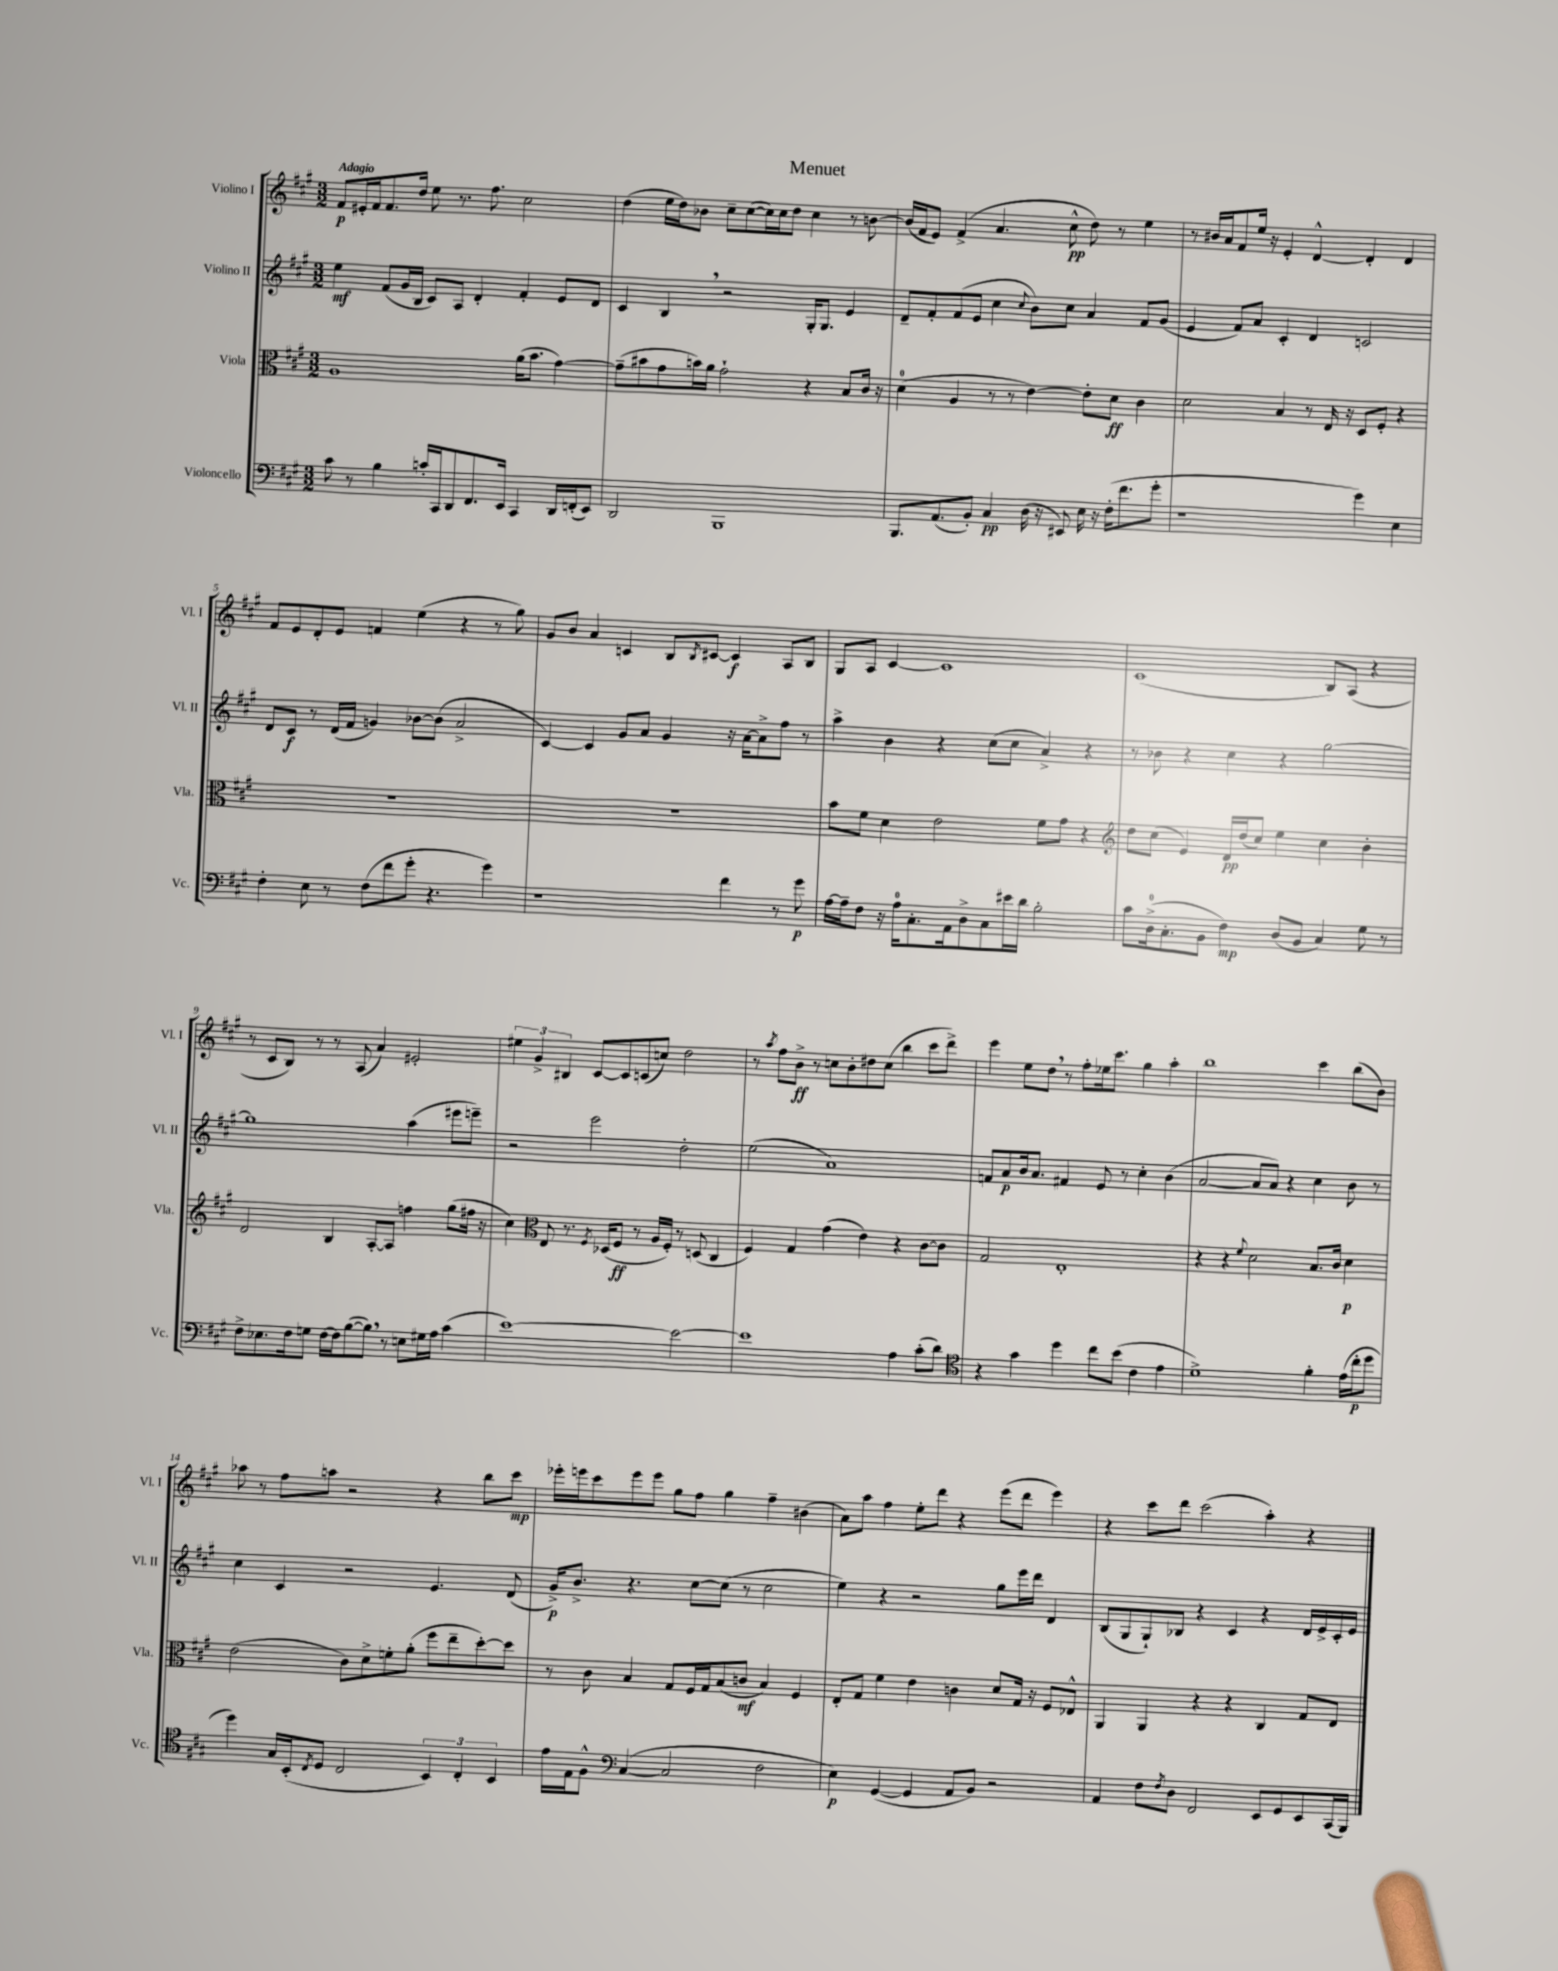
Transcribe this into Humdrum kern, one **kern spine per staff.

**kern	**kern	**kern	**kern
*staff4	*staff3	*staff2	*staff1
*clefF4	*clefC3	*clefG2	*clefG2
*k[f#c#g#]	*k[f#c#g#]	*k[f#c#g#]	*k[f#c#g#]
*M3/2	*M3/2	*M3/2	*M3/2
8c#	1A	4ee	8f#
8r	.	.	16e#'
.	.	.	16f#
4B	.	(8f#	8.f#
.	.	16g#	.
.	.	16B	16dd
16c'	.	8c#)	8ee
16CC#	.	.	.
8DD	.	8A	8.r
8.FF#	.	4d'	.
.	.	.	8.ff#
16EE	.	.	.
4CC#	(16a	4f#'	2cc#
.	8.b	.	.
16DD	[4g#)	8e	.
(16FF'	.	.	.
8EE)	.	8d	.
=	=	=	=
2DD	(8g#~]	4c#	(4dd
.	8b#	.	.
.	8g#	4B	16ee
.	.	.	16dd)
.	16b)	.	8b-
.	16a	.	.
1BBB	2g#`	2r	8cc#~
.	.	.	([8cc#
.	.	.	16cc#])
.	.	.	16cc#
.	.	.	8dd
.	4r	16G#'	4cc#
.	.	8.G#	.
.	8B	4e	8r
.	16c#	.	[8b
.	16r	.	.
=	=	=	=
8.BBB	(4d	8d~	(16b]
.	.	.	16f#
.	.	8f#'	8e)
(8.AA	.	.	.
.	4A	(8f#	(4f#^
8BB')	.	8e	.
4C#	8r	4cc#	4.a
.	8r	.	.
.	.	8qqcc#	.
(16D	[4e)	8b)	.
16r	.	.	.
8EE#)	.	8cc#	8cc#^^
16E	8e']	4a	8dd)
16r	.	.	.
(16F#'	8d	.	8r
8.f#	.	.	.
.	4c#	8f#	4ee
8g#'	.	(8g#	.
=	=	=	=
1r	2d	4e	8r
.	.	.	16b#
.	.	.	16a
.	.	8f#)	8f#
.	.	8a	16ee
.	.	.	16r
.	4B	4c#'	4e'
.	8r	4d	[4d^^
.	16E	.	.
.	16r	.	.
4g#)	8D	2c	4d']
.	8F#'	.	.
4E	4r	.	4d
=	=	=	=
4F#'	1.r	8d	8f#
.	.	8c#	8e
8E	.	8r	8d'
8r	.	(16d	8e
.	.	16f#	.
(8F#	.	4g)	4f
8f#	.	.	.
8g#'	.	[8b-	(4ee
4.r	.	(8b-]	.
.	.	2a^	4r
4g#)	.	.	8r
.	.	.	8gg#)
=	=	=	=
1r	1.r	[4c#)	8g#
.	.	.	8b
.	.	4c#]	4a
.	.	8g#	4c
.	.	8a	.
.	.	4g#	8B
.	.	.	8qB
.	.	.	[8c#
4f#	.	16r	4c#]
.	.	[16a	.
.	.	8a^]	.
8r	.	8ff#	8A
8g#	.	8r	8B
=	=	=	=
[16A	8b	4aa^	8G#
16A~]	.	.	.
8F#	8f#	.	8A
16r	4d	4b	[4c#
16A	.	.	.
8.C#'	.	.	.
.	2e	4r	1c#]
16AA	.	.	.
8D^	.	.	.
8C#	.	(8cc#	.
16e#	.	8cc#	.
16d	.	.	.
2B'	8f#	4a^)	.
.	8g#	.	.
.	4r	4r	.
=	=	=	=
*	*clefG2	*	*
8c#	8dd	8r	(1c#
(16D^	(8cc#	8b-	.
8.C#'	.	.	.
.	4e)	4r	.
8BB	.	.	.
4F#)	16d	4cc#	.
.	(16dd	.	.
.	8cc#)	.	.
(8D	4ee	4r	.
8BB	.	.	.
4C#)	4cc#	[2gg#	8B)
.	.	.	(8A
8G#	4b'	.	4r
8r	.	.	.
=	=	=	=
8F#^	2d	1gg#]	8r
8.E-	.	.	8c#
.	.	.	8B)
16F#	.	.	.
8G	.	.	8r
[16F#	4B	.	8r
16F#]	.	.	.
([8B	.	.	(8A
8B])	[8A'	.	4a)
8r	8A]	.	.
8E	4ff	(4aa	2e#'
16G#	.	.	.
16A	.	.	.
(4c#	(8gg#	8eee#	.
.	16ff#	8eee~)	.
.	16r	.	.
=	=	=	=
[1e)	4cc#)	2r	6ee#
.	.	.	6g#^
*	*clefC3	*	*
.	8E	.	.
.	.	.	6B#
.	8.r	.	.
.	.	2eee	[8c#
.	8qF#	.	.
.	(16D-	.	.
.	8F#	.	8c#]
.	8r	.	(8c
.	16A	.	8cc)
.	16F#')	.	.
2e_	8r	2dd'	2dd
.	(8D	.	.
.	4C#	.	.
=	=	=	=
1e]	4F#)	(2ee	8r
.	.	.	8qaa
.	.	.	8ff#
.	4G#	.	8b^
.	.	.	8r
.	(4g#	1a)	8cc
.	.	.	8b'
.	4e)	.	8dd#
.	.	.	(8cc
4A	4r	.	4bb
(8c#'	[8c#	.	8ccc#
8d)	8c#]	.	8ddd^)
=	=	=	=
*clefC4	*	*	*
4r	2G#	8f	4eee
.	.	8a	.
4g#	.	16b	8ee
.	.	8.a	.
.	.	.	8dd
4dd	1E'	4f#	8r
.	.	.	8ff#'
8cc#	.	8e	16ee-
.	.	.	8.ccc#
(8b	.	8r	.
4c#	.	4cc#'	4gg#
4e	.	(4b	4aa'
=	=	=	=
1d^)	4r	[2a	1bb
.	4r	.	.
.	8qqf#	.	.
.	2d	8a]	.
.	.	8a)	.
.	.	4r	.
4f#'	8.B	4cc#	4ccc#
.	16c#	.	.
(16e	4d	8b	(8bb
16cc#'	.	.	.
8dd	.	8r	8b)
=	=	=	=
4dd)	(2e	4cc#	8aa-
.	.	.	8r
16G#	.	4c#	8ff#
(16BB'	.	.	.
8qC#	.	.	.
8D	.	.	8aa
2C#	8c#)	2r	2r
.	8d^	.	.
.	8f'	.	.
.	(8a'	.	.
6BB)	8ff#	4.e	4r
.	8ee~	.	.
6C#'	.	.	.
.	[8dd')	.	8bb
6BB	.	.	.
.	8dd]	(8d	8ccc#
=	=	=	=
16e	8r	16g#^)	16eee-'
16E	.	8.b^	16eee
8F#^^	8c#	.	8ccc#
*clefF4	*	*	*
([4C#	4B	4.r	8eee
.	.	.	8eee
2C#]	8G#	.	8gg#
.	16F#	[8cc#	8ff#
.	16G#	.	.
.	(8B	(8cc#]	4gg#
.	8c	8r	.
2F#	4B)	2cc#	4ff#~
.	4F#	.	(4b#
=	=	=	=
4E)	8E'	4ee)	8a)
.	8G#	.	8aa
([4GG#	4f#	4r	4ff#
4GG#]	4e	2r	8ee'
.	.	.	8ddd
8AA	4c	.	4r
8BB)	.	.	.
2r	8d	8gg#	(8eee
.	16G#	16eee	8ddd
.	16r	16ddd	.
.	8F#	4d	4eee)
.	8E-^^	.	.
=	=	=	=
4AA	4AA	(8B	4r
.	.	8G#	.
8F#	4AA	8G#`)	8ccc#
8qF#	.	.	.
8D	.	8B-	8ddd
2FF#	4r	4r	(2ccc#
.	4r	4c#	.
8EE	4C#	4r	4aa')
8GG#	.	.	.
8EE	8G#	16d	4r
.	.	16e^	.
(16CC#	8E	16c#'	.
16BBB)	.	16e	.
==	==	==	==
*-	*-	*-	*-
